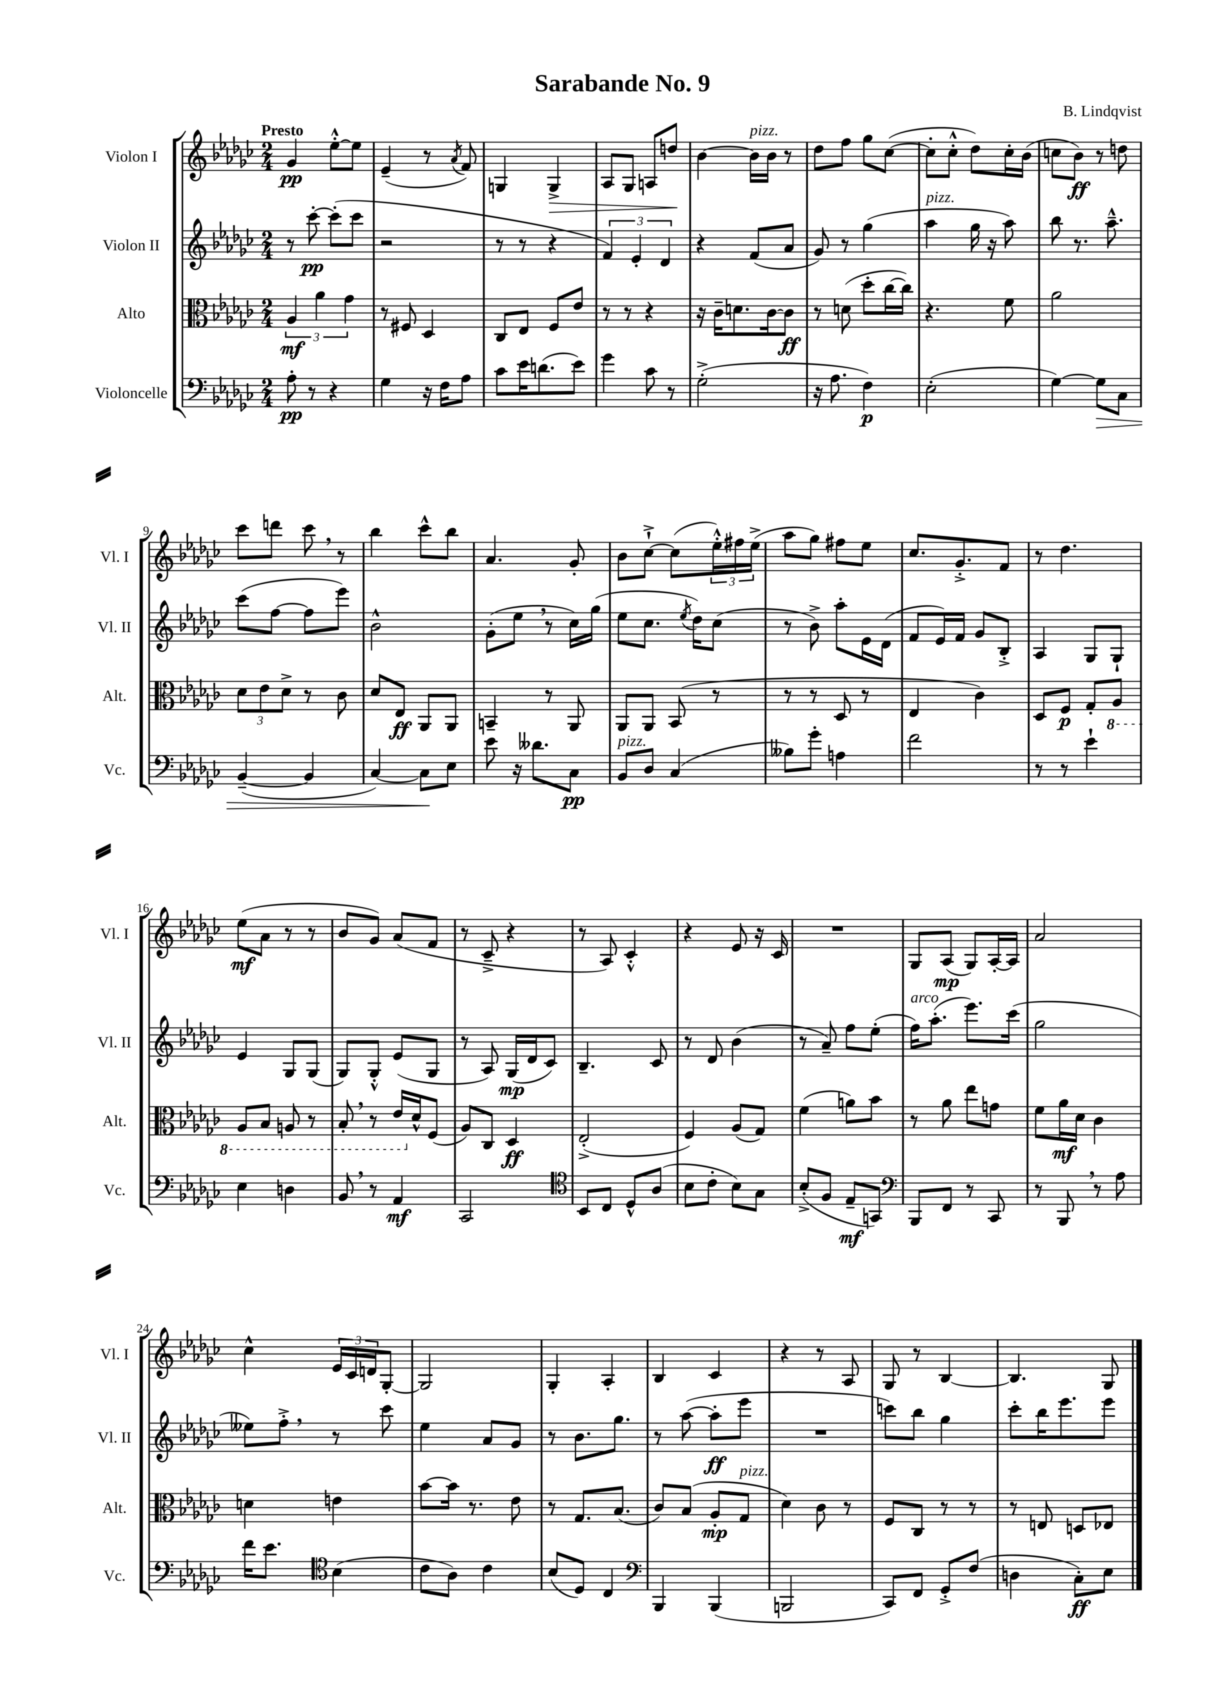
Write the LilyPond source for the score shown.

\header { title = "Sarabande No. 9" composer = "B. Lindqvist" }
<<
\new StaffGroup <<
\new Staff = "s0" \with { instrumentName = "Violon I" shortInstrumentName = "Vl. I" } {
    \clef treble \key ges \major \numericTimeSignature \time 2/4 \tempo "Presto"
    ges'4\pp ees''8~-.-^ ees''8 |
    ees'4--( r8 \acciaccatura { aes'8 } f'8) |
    g4 g4->\> |
    aes8 ges8 a8 d''8\! |
    bes'4~ bes'16^\markup { \italic "pizz." } bes'16 r8 |
    des''8 f''8 ges''8 ces''8~( |
    ces''8-. ces''8-.-^ des''8) ces''16-. bes'16( |
    c''8 bes'8\ff) r8 d''8 |
    ces'''8 d'''8 ces'''8 \breathe r8 |
    bes''4 ces'''8-^ bes''8 |
    aes'4. ges'8-. |
    bes'8 ces''8~-!-> ces''8( \tuplet 3/2 { ees''16-.-^) fis''16 ees''16->( } |
    aes''8 ges''8) fis''8 ees''8 |
    ces''8. ges'8.-.-> f'8 |
    r8 des''4. |
    ees''8\mf( aes'8 r8 r8 |
    bes'8 ges'8) aes'8( f'8 |
    r8 ces'8---> r4 |
    r8 aes8) ces'4-.-^ |
    r4 ees'8 r16 ces'16 |
    R2 |
    ges8 aes8\mp( ges8) aes16~-. aes16 |
    aes'2 |
    ces''4-^ \tuplet 3/2 { ees'16 ces'16 d'16 } ges8~-. |
    ges2 |
    ges4-. aes4-. |
    bes4 ces'4 |
    r4 r8 aes8 |
    ges8 r8 bes4~ |
    bes4. ges8 \bar "|." |
}
\new Staff = "s1" \with { instrumentName = "Violon II" shortInstrumentName = "Vl. II" } {
    \clef treble \key ges \major \numericTimeSignature \time 2/4
    r8 ces'''8~-.\pp ces'''8-.( ces'''8 |
    r2 |
    r8 r8 r4 |
    \tuplet 3/2 { f'4) ees'4-. des'4 } |
    r4 f'8( aes'8 |
    ges'8) r8 ges''4( |
    aes''4^\markup { \italic "pizz." } ges''16 r16 aes''8) |
    bes''8 r8. aes''8.---^ |
    ces'''8( f''8~ f''8 ees'''8) |
    bes'2-^ |
    ges'8-.( ees''8 \breathe r8 ces''16) ges''16( |
    ees''8 ces''8. \acciaccatura { ees''8 } des''16) ces''8( |
    r8 bes'8->) aes''8-. ees'16 des'16( |
    f'8 ees'16) f'16 ges'8 bes8-.-> |
    aes4 ges8 ges8-! |
    ees'4 ges8 ges8( |
    ges8) ges8-.-^ ees'8( ges8 |
    r8 aes8) ges16\mp( des'16 ces'8) |
    bes4.-- ces'8 |
    r8 des'8 bes'4( |
    r8 aes'8--) f''8 ees''8-.( |
    f''16^\markup { \italic "arco" }) aes''8.-.( ees'''8.) ces'''16( |
    ges''2 |
    eeses''8) f''8-.-> \breathe r8 ces'''8 |
    ees''4 aes'8 ges'8 |
    r8 bes'8. ges''8. |
    r8 aes''8~( aes''8-.\ff ees'''8 |
    R2 |
    c'''8) bes''8 ges''4 |
    ces'''8-. bes''16 ees'''8. ees'''8 \bar "|." |
}
\new Staff = "s2" \with { instrumentName = "Alto" shortInstrumentName = "Alt." } {
    \clef alto \key ges \major \numericTimeSignature \time 2/4
    \tuplet 3/2 { aes4\mf aes'4 ges'4 } |
    r8 fis8 des4 |
    ces8 ees8 f8 ees'8 |
    r8 r8 r4 |
    r16 ces'16-- d'8. ces'16~ ces'8\ff |
    r8 d'8( des''8-. ces''16~ ces''16) |
    r4. f'8 |
    aes'2 |
    \tuplet 3/2 { des'8 ees'8 des'8-> } r8 ces'8 |
    des'8 ees8\ff aes,8 aes,8 |
    b,4-- r8 aes,8 |
    aes,8 aes,8 bes,8( r8 |
    r8 r8 des8 r8 |
    ees4 ces'4) |
    des8 f8\p ges8-. \ottava #-1 aes,8 |
    aes,8 bes,8 a,8 r8 |
    bes,8-. \breathe r8 ees16 \ottava #0 des'16-^ f8( |
    aes8) ces8 des4\ff |
    ees2-.->( |
    f4) aes8( ges8) |
    f'4( a'8) bes'8 |
    r8 aes'8 ees''8 g'8 |
    f'8 aes'16\mf des'16 ces'4 |
    d'4 e'4 |
    bes'8~ bes'16 r8. ees'8 |
    r8 ges8. bes8.( |
    ces'8) bes8( aes8-.\mp ges8^\markup { \italic "pizz." } |
    des'4) ces'8 r8 |
    f8 ces8 r8 r8 |
    r8 e8 d8 ees8 \bar "|." |
}
\new Staff = "s3" \with { instrumentName = "Violoncelle" shortInstrumentName = "Vc." } {
    \clef bass \key ges \major \numericTimeSignature \time 2/4
    aes8-.\pp r8 r4 |
    ges4 r16 f16 aes8 |
    ces'8 ees'16 d'8.( ees'8) |
    ges'4 ces'8 r8 |
    ges2-.->( |
    r16 aes8. f4\p) |
    ees2-.( |
    ges4~) ges8\> ces8 |
    bes,4~--( bes,4 |
    ces4~) ces8\! ees8 |
    ees'8 r16 deses'8. ces8\pp |
    bes,8^\markup { \italic "pizz." } des8 ces4( |
    beses8) ges'8-. a4 |
    f'2 |
    r8 r8 ees'4-! |
    ees4 d4 |
    bes,8 \breathe r8 aes,4\mf |
    ces,2 |
    \clef tenor bes,8 ces8 des8-^ aes8( |
    bes8 ces'8-. bes8) ges8 |
    bes8-.->( f8 ees8--\mf g,8) |
    \clef bass bes,,8 f,8 r8 ces,8 |
    r8 bes,,8 \breathe r8 aes8 |
    f'16 ees'8. \clef tenor bes4( |
    ces'8 aes8) ces'4 |
    bes8( des8) ces4 |
    \clef bass bes,,4 bes,,4( |
    b,,2 |
    ces,8) f,8 ges,8-.-> f8( |
    d4 ces8-.\ff) ees8 \bar "|." |
}
>>
>>
